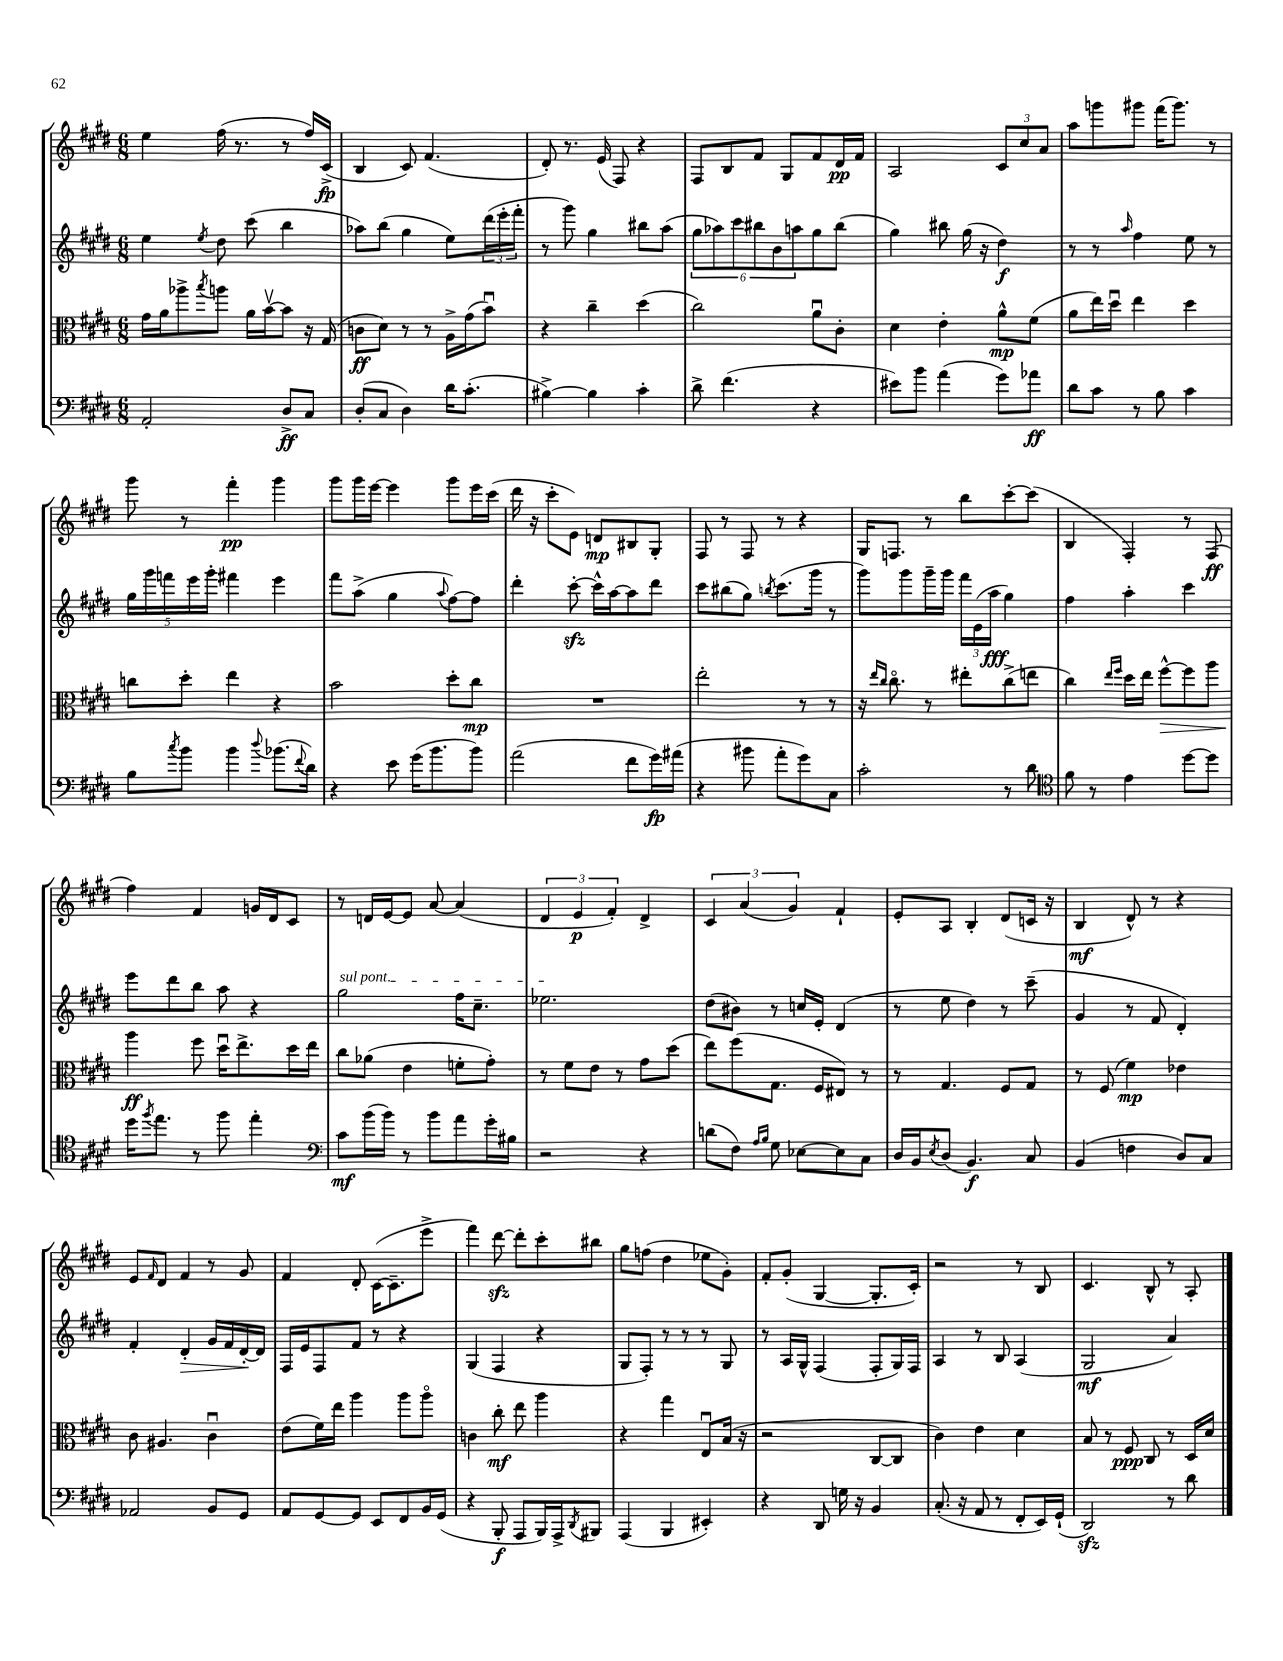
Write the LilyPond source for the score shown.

<<
\new StaffGroup <<
\new Staff = "s0" {
    \clef treble \key e \major \numericTimeSignature \time 6/8
    e''4 fis''16( r8. r8 fis''16) cis'16->\fp( |
    b4 cis'8) fis'4.( |
    dis'8-.) r8. e'16( fis8) r4 |
    fis8 b8 fis'8 gis8 fis'8 dis'16\pp fis'16 |
    a2 \tuplet 3/2 { cis'8 cis''8 a'8 } |
    a''8 g'''8 gis'''8 fis'''16( gis'''8.) r8 |
    gis'''8 r8 fis'''4-.\pp gis'''4 |
    gis'''8 gis'''16 e'''16~ e'''4 gis'''8 e'''16 cis'''16( |
    dis'''16 r16 cis'''8-. e'8) d'8\mp bis8 gis8-. |
    fis8 r8 fis8 r8 r4 |
    gis16 f8. r8 b''8 cis'''8~-. cis'''8( |
    b4 fis4-.) r8 fis8\ff( |
    fis''4) fis'4 g'16 dis'16 cis'8 |
    r8 d'16 e'16~ e'8 a'8~ a'4( |
    \tuplet 3/2 { dis'4 e'4\p fis'4-.) } dis'4-> |
    \tuplet 3/2 { cis'4 a'4( gis'4) } fis'4-! |
    e'8-. a8 b4-. dis'8( c'16 r16 |
    b4\mf dis'8-^) r8 r4 |
    e'8 \grace { fis'16 } dis'8 fis'4 r8 gis'8 |
    fis'4 dis'8-. cis'16~( cis'8.-- e'''8-> |
    fis'''4) dis'''8~\sfz dis'''8-. cis'''8-. bis''8 |
    gis''8 f''8( dis''4 ees''8 gis'8-.) |
    fis'8-. gis'8-.( gis4~ gis8.-. cis'16-.) |
    r2 r8 b8 |
    cis'4. b8-^ r8 a8-. \bar "|." |
}
\new Staff = "s1" {
    \clef treble \key e \major \numericTimeSignature \time 6/8
    e''4 \acciaccatura { e''8 } dis''8 cis'''8( b''4 |
    aes''8) b''8( gis''4 e''8) \tuplet 3/2 { dis'''16( e'''16-. fis'''16-. } |
    r8 gis'''8) gis''4 bis''8 a''8( |
    \tuplet 6/4 { gis''8 aes''8) cis'''8 bis''8 b'8 a''8 } gis''8 bis''8( |
    gis''4) bis''8 gis''16( r16 dis''4\f) |
    r8 r8 \grace { a''16 } fis''4 e''8 r8 |
    \tuplet 5/4 { gis''16 gis'''16 f'''16 e'''16 gis'''16-. } fis'''4 e'''4 |
    fis'''8 a''8->( gis''4 \appoggiatura { a''8 } fis''8~) fis''8 |
    dis'''4-. cis'''8~-.\sfz cis'''16-^ a''16~ a''8 dis'''8 |
    cis'''8 bis''8( gis''8) \acciaccatura { b''8 } cis'''8.( gis'''16 r8 |
    gis'''8) gis'''8 gis'''16-- gis'''16 \tuplet 3/2 { fis'''16 e'16( a''16\fff } gis''4) |
    fis''4 a''4-. cis'''4 |
    e'''8 dis'''8 b''8 a''8 r4 |
    \once \override TextSpanner.bound-details.left.text = \markup { \italic "sul pont." } gis''2\startTextSpan fis''16 cis''8.-- |
    ees''2.\stopTextSpan |
    dis''8( bis'8) r8 c''16 e'16-. dis'4( |
    r8 e''8 dis''4) r8 cis'''8--( |
    gis'4 r8 fis'8 dis'4-.) |
    fis'4-. dis'4-.\> gis'16 fis'16 dis'16~-.\! dis'16 |
    fis16 e'16 fis8 fis'8 r8 r4 |
    gis4( fis4 r4 |
    gis8 fis8-.) r8 r8 r8 gis8 |
    r8 a16 gis16-^ fis4( fis8-. gis16) fis16 |
    a4 r8 b8 a4( |
    gis2\mf a'4) \bar "|." |
}
\new Staff = "s2" {
    \clef alto \key e \major \numericTimeSignature \time 6/8
    gis'16 a'16 aes''8-> \acciaccatura { b''8 } a''8 a'16 b'16~\upbow b'8 r16 gis16( |
    c'8\ff dis'8) r8 r8 a16-> gis'16( b'8\downbow) |
    r4 cis''4-- dis''4( |
    cis''2) a'8\downbow cis'8-. |
    dis'4 e'4-. a'8-^\mp fis'8( |
    a'8 e''16) dis''16\downbow e''4 dis''4 |
    c''8 dis''8-. e''4 r4 |
    b'2 dis''8-. cis''8\mp |
    R2. |
    e''2-. r8 r8 |
    r16 \grace { e''16 cis''16 } cis''8.\flageolet r8 eis''8-. cis''8->( e''8 |
    cis''4) \grace { e''16 fis''16 } dis''16 e''16 fis''8~-^\> fis''8 a''8 |
    a''4\ff\! fis''8 dis''16\downbow e''8.-> dis''16 e''16 |
    cis''8 aes'8( e'4 f'8-. gis'8-.) |
    r8 fis'8 e'8 r8 gis'8 dis''8( |
    e''8) fis''8( gis8. fis16 eis8) r8 |
    r8 gis4. fis8 gis8 |
    r8 fis8( fis'4\mp) ees'4 |
    cis'8 ais4. cis'4\downbow |
    e'8( fis'16) e''16 a''4 a''8 a''8\flageolet |
    c'4 cis''8-.\mf e''8 a''4 |
    r4 gis''4 e8\downbow b16( r16 |
    r2 cis8~ cis8 |
    cis'4) e'4 dis'4 |
    b8 r8 fis8\ppp cis8 r8 dis16 dis'16 \bar "|." |
}
\new Staff = "s3" {
    \clef bass \key e \major \numericTimeSignature \time 6/8
    a,2-. dis8->\ff cis8 |
    dis8-.( cis8 dis4) dis'16 cis'8.-.( |
    bis4~->) bis4 cis'4-. |
    dis'8-> fis'4.( r4 |
    eis'8) b'8 a'4( gis'8) aes'8\ff |
    dis'8 cis'8 r8 b8 cis'4 |
    b8 \acciaccatura { cis''8 } b'8 b'4 \appoggiatura { dis''8 } bes'8.( \appoggiatura { fis'8 } dis'16) |
    r4 e'8 gis'16( b'8. b'8) |
    a'2( fis'8 gis'16\fp) ais'16( |
    r4 bis'8 a'8-. gis'8) cis8 |
    cis'2-. r8 dis'8 |
    \clef tenor fis'8 r8 e'4 dis''8~ dis''8 |
    dis''16 \acciaccatura { fis''8 } e''8. r8 fis''8 e''4-. |
    \clef bass cis'8\mf b'16( b'16) r8 b'8 a'8 gis'16-. bis16 |
    r2 r4 |
    d'8( fis8) \grace { a16 b16 } gis8 ees8~ ees8 cis8 |
    dis16 b,16 \acciaccatura { e8 } dis8( b,4.\f) cis8 |
    b,4( f4 dis8) cis8 |
    aes,2 b,8 gis,8 |
    a,8 gis,8~ gis,8 e,8 fis,8 b,16 gis,16( |
    r4 b,,8-.\f a,,8 b,,16) a,,16-> \acciaccatura { dis,8 } bis,,8 |
    a,,4( b,,4 eis,4-.) |
    r4 dis,8 g16 r16 b,4 |
    cis8.-.( r16 a,8 r8 fis,8-. e,16) gis,16-!( |
    dis,2\sfz) r8 dis'8 \bar "|." |
}
>>
>>
\layout { \context { \Score \remove "Bar_number_engraver" } }
